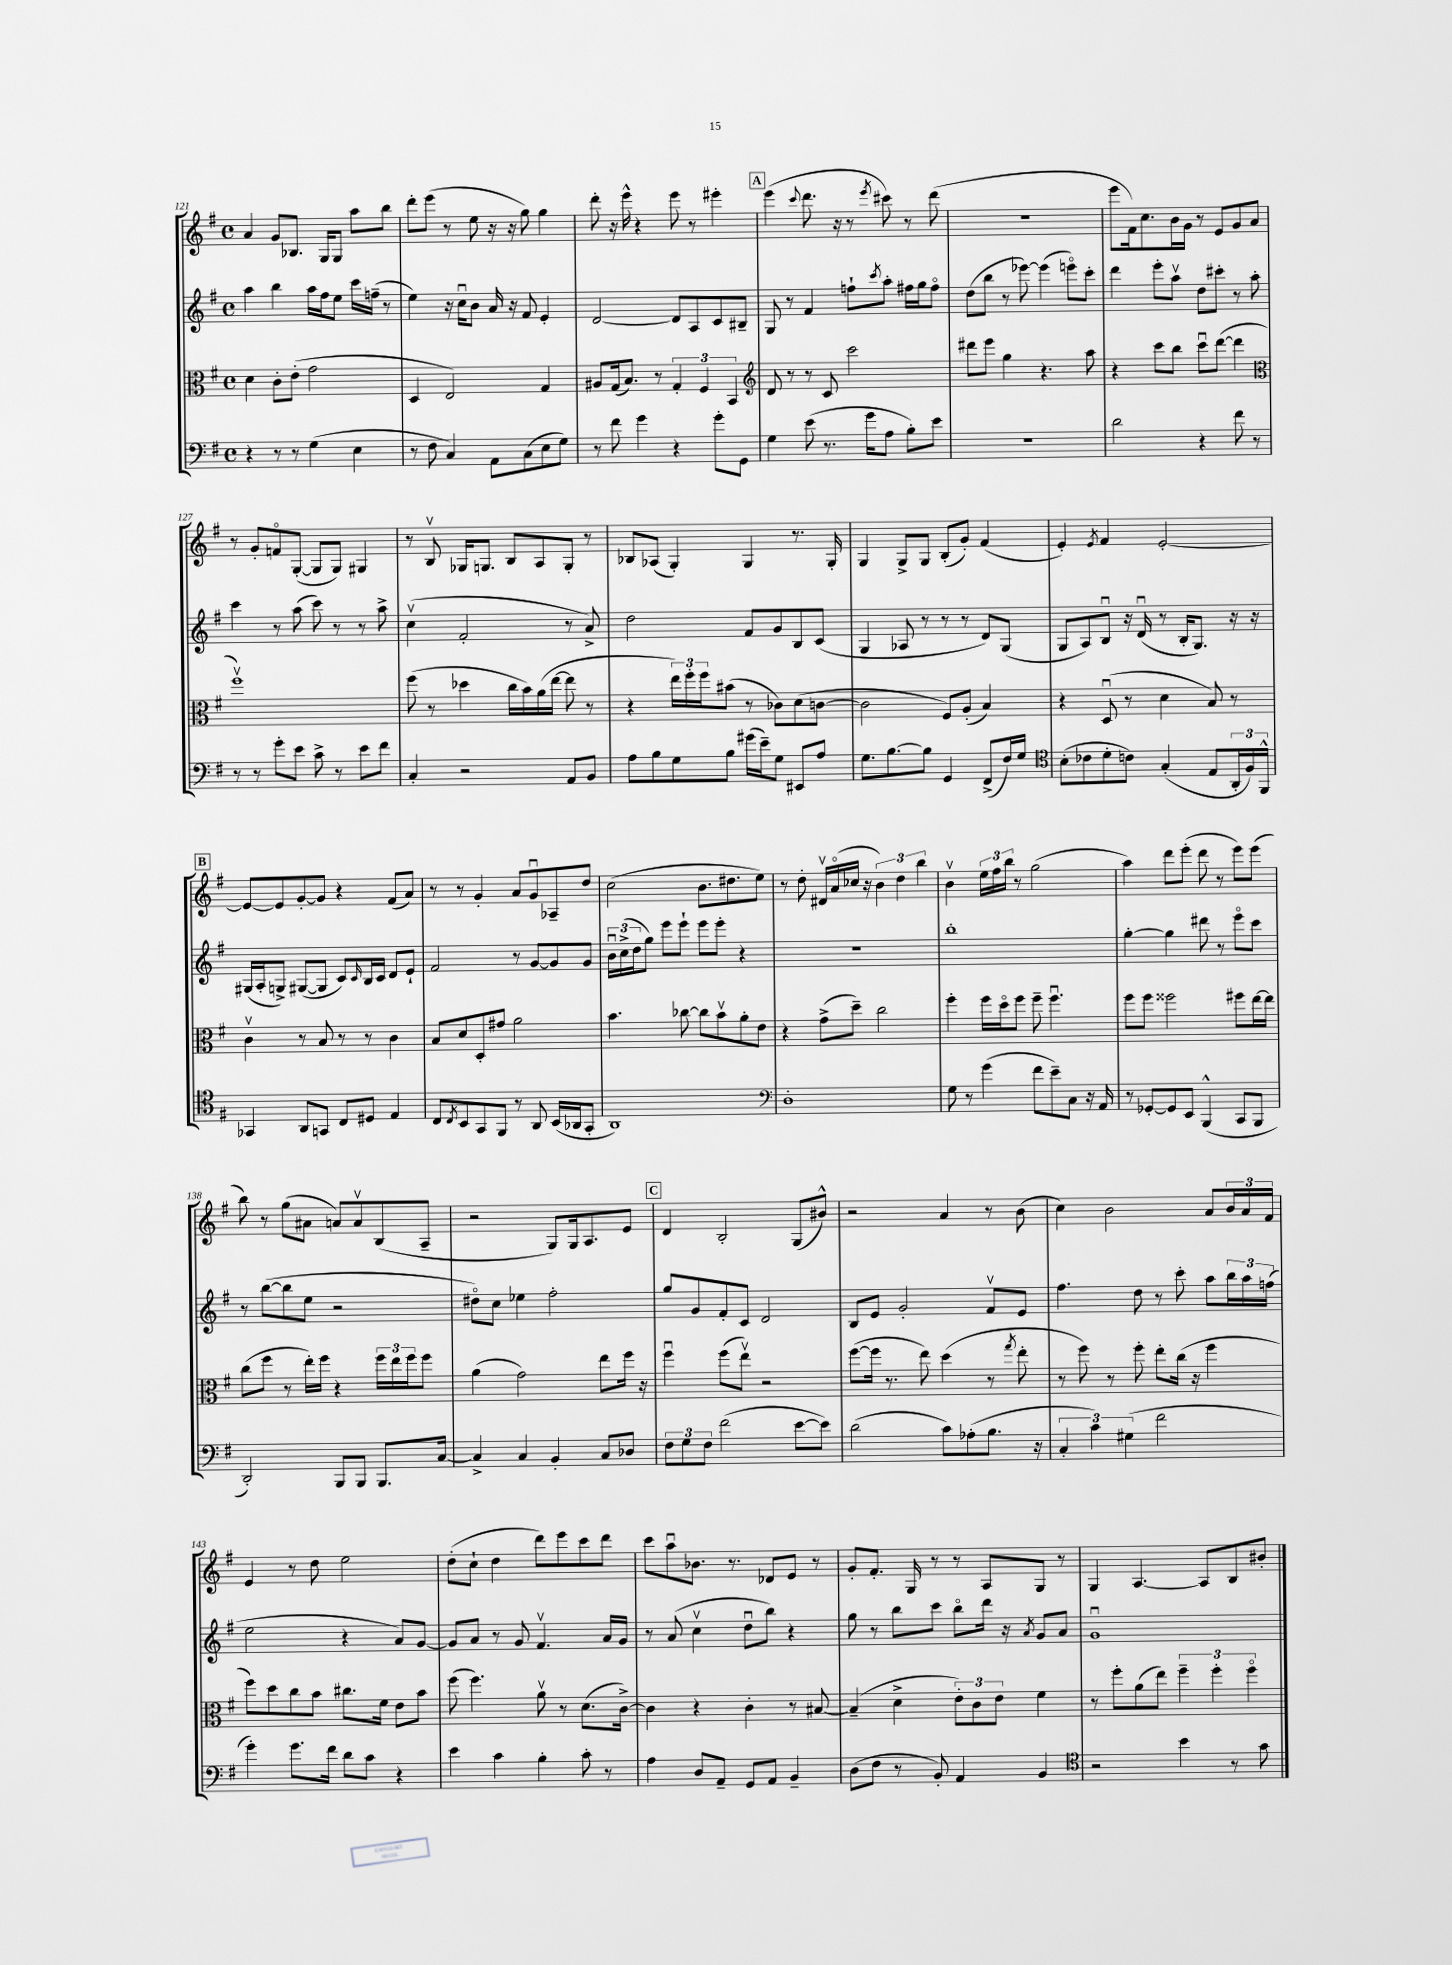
<<
\new StaffGroup <<
\new Staff = "s0" {
    \clef treble \key g \major \defaultTimeSignature \time 4/4
    a'4 g'8 bes8. g16 g8 a''8 b''8 |
    d'''8-. e'''8( r8 e''8 r16 r16 g''8) g''4 |
    d'''8-. r16 e'''16-^ r4 e'''8 r8 eis'''4-. |
    \mark \markup { \box "A" } e'''4( \appoggiatura { c'''8 } d'''8. r16 r8 \acciaccatura { e'''8 } cis'''8) r8 d'''8( |
    R1 |
    e'''8 fis'16) c''8. b'16 g'16 r8 e'8 g'8 a'8 |
    r8 g'8-. f'8\flageolet g8~-.( g8 g8) gis4 |
    r8 b8\upbow ges16 g8. b8 a8 g8-. r8 |
    bes8 aes8( g4-.) g4 r8. g16-. |
    g4 g8-> g8 b8-.( g'8-.) fis'4( |
    e'4-.) \acciaccatura { e'8 } fis'4 e'2~-. |
    \mark \markup { \box "B" } e'8~ e'8 g'8~-. g'8 r4 fis'8( a'8) |
    r8 r8 g'4-. a'8 g'8\downbow aes8-- d''8 |
    c''2( b'8. dis''8. e''8) |
    r8 d''8-. dis'16\upbow a'16\flageolet( ces''16 r16 \tuplet 3/2 { b'4) d''4 b''4 } |
    b'4\upbow \tuplet 3/2 { e''16 fis''16 b''16 } r8 g''2( |
    a''4) d'''8 e'''8-.( d'''8 r8 e'''8) e'''8( |
    b''8) r8 g''8( ais'8 a'8) a'8\upbow b8( a8-- |
    r2 g8) g16 a8. e'8 |
    \mark \markup { \box "C" } d'4 b2-. g8( bis'8-^) |
    r2 a'4 r8 b'8( |
    c''4) b'2 a'8 \tuplet 3/2 { b'16 a'16 fis'16 } |
    e'4 r8 d''8 e''2 |
    d''8-.( c''8-! d''4 d'''8) e'''8 c'''8 d'''8 |
    c'''8 a''8\downbow bes'8. r8. des'8 e'8 r8 |
    g'8-. fis'8.-. g16 r8 r8 a8 g8 r8 |
    g4 a4.~ a8 b8 bis'8-. \bar "|." |
}
\new Staff = "s1" {
    \clef treble \key g \major \defaultTimeSignature \time 4/4
    a''4 b''4 a''16 fis''16 e''8 c'''16 f''16--( r8 |
    e''4) r16 c''16\downbow b'8 a'16 r16 fis'8 e'4-. |
    d'2~ d'8 a8 c'8 bis8-- |
    \mark \markup { \box "A" } g8 r8 fis'4 f''8-! \acciaccatura { c'''8 } a''8-. fis''16 g''16 fis''8\flageolet |
    d''8( b''8 r8 ees'''8~) ees'''4( e'''8\flageolet) c'''8-. |
    d'''4 e'''8-. a''8\upbow d''8 cis'''8-. r8 a''8-. |
    c'''4 r8 a''8( c'''8) r8 r8 a''8-> |
    c''4\upbow( fis'2-. r8 a'8->) |
    d''2 fis'8 g'8 b8 c'8( |
    g4 aes8 r8 r8 r8 d'8) g8( |
    g8 a8) b8\downbow r16 d'16\downbow( r8 b16-. g8.) r16 r16 |
    \mark \markup { \box "B" } gis16( a16-. g8->) gis8~( gis8 c'8) \grace { c'16 } b16 c'16 d'8 e'8-! |
    fis'2 r8 g'8~ g'8 g'8 |
    \tuplet 3/2 { b'16\downbow c''16->( d''16 } g''8) e'''8 e'''8-! e'''8 e'''8-. r4 |
    R1 |
    b''1-. |
    g''4~-. g''4 dis'''8 r8 e'''8\flageolet c'''8 |
    r8 b''8~( b''8 e''8 r2 |
    dis''8\flageolet) c''8 ees''4 fis''2-. |
    \mark \markup { \box "C" } g''8 g'8 fis'8-. c'8 d'2 |
    b8 e'8 g'2-. fis'8\upbow e'8 |
    fis''4. d''8 r8 c'''8-. a''8 \tuplet 3/2 { b''16 a''16 f''16( } |
    e''2 r4 a'8) g'8~ |
    g'8 a'8 r8 g'8 fis'4.\upbow a'16 g'16 |
    r8 a'8( c''4\upbow d''8\downbow b''8) r4 |
    g''8 r8 b''8 c'''8 b''8\flageolet d'''16 r16 \acciaccatura { a'8 } g'8 a'8 |
    g'1\downbow \bar "|." |
}
\new Staff = "s2" {
    \clef alto \key g \major \defaultTimeSignature \time 4/4
    d'4 c'8-. e'8-.( g'2 |
    d4 e2) g4 |
    ais8 g16( b8.) r8 \tuplet 3/2 { g4-. fis4 b,4 } |
    \mark \markup { \box "A" } \clef treble d'8 r8 r8 c'8 c'''2 |
    dis'''8 e'''8 g''4 r4. a''8 |
    r4 c'''8 b''8 c'''8\downbow d'''8~( d'''4 |
    \clef alto fis''1\upbow) |
    fis''8( r8 des''4 c''16 b'16) a'16( e''16~ e''8 r8 |
    r4 \tuplet 3/2 { e''16) fis''16-. fis''16 } bis'8( r8 ces'8) d'8( c'8~ |
    c'2 fis8) a8-.( b4) |
    r4 d8\downbow( r8 d'4 b8) r8 |
    \mark \markup { \box "B" } c'4\upbow r8 b8 r8 r8 c'4 |
    b8 d'8 d8-. gis'8 a'2 |
    b'4. ces''8~ ces''8 b'8\upbow a'8-. e'8 |
    r4 g'8->( d''8--) c''2 |
    fis''4-. fis''16 d''16\flageolet fis''8 fis''8-- fis''4.\downbow |
    fis''8 fis''8 fisis''2 fis''8 e''16~ e''16 |
    c''8( fis''8 r8 e''16-.) fis''16 r4 \tuplet 3/2 { fis''16 e''16 fis''16 } fis''8 |
    a'4( g'2) e''8 fis''16 r16 |
    \mark \markup { \box "C" } fis''4\downbow fis''8( e''8\upbow) r2 |
    fis''8~( fis''16 r8. e''8) d''4( r8 \acciaccatura { g''8 } e''8-. |
    r8 fis''8) r8 fis''8-. e''8-. c''16( r16 fis''4 |
    fis''8) d''8 c''8 b'8 cis''8. fis'16 e'8 b'8 |
    fis''8( fis''4.) a'8\upbow r8 d'8.( c'16~->) |
    c'4 r4 c'4-. r8 bis8~ |
    bis4--( d'4-> \tuplet 3/2 { e'8-.) c'8 e'8 } fis'4 |
    r8 fis''8-. a'8( e''8) \tuplet 3/2 { fis''4-- fis''4-. fis''4\flageolet } \bar "|." |
}
\new Staff = "s3" {
    \clef bass \key g \major \defaultTimeSignature \time 4/4
    r4 r8 r8 g4( e4 |
    r8 fis8 c4) a,8 c8( e8 g8) |
    r8 fis'8 g'4 r4 g'8-. g,8 |
    \mark \markup { \box "A" } g4 e'8( r8. g'16 a8 b8-.) e'8 |
    R1 |
    d'2 r4 fis'8 r8 |
    r8 r8 g'8-. e'8 c'8-> r8 e'8 fis'8 |
    c4-. r2 a,8 b,8 |
    a8 b8 g8 b8 gis'16( e'16--) g8 eis,8 a8 |
    g8. b8.~ b8 g,4 fis,8->( fis16) g16 |
    \clef tenor b8-.( ces'8 d'8-. c'8) g4-.( e8 \tuplet 3/2 { a,16-. fis16) fis,16-^ } |
    \mark \markup { \box "B" } ges,4 a,8 g,8 c8 dis8 e4 |
    c8 \acciaccatura { c8 } b,8 g,8 fis,8 r8 a,8 b,16( aes,16 g,8-. |
    a,1) |
    \clef bass d1-. |
    g8 r8 g'4( fis'8 e'8--) c8 r16 a,16 |
    r8 ges,8~-. ges,8 e,8 b,,4-^( c,8 b,,8 |
    d,2-.) b,,8 b,,8 b,,8. c16~ |
    c4-> c4 b,4-. c8 des8 |
    \mark \markup { \box "C" } \tuplet 3/2 { fis8 g8 fis8 } fis'2( e'8~ e'8) |
    d'2( c'8) aes8-.( b8. r16 |
    \tuplet 3/2 { c4-. c'4) gis4( } fis'2 |
    g'4-.) g'8. fis'16 d'8 c'8 r4 |
    e'4 c'4 b4-. c'8-. r8 |
    a4 d8 a,8-- g,8 a,8 b,4-- |
    d8( fis8 r8 b,8-.) a,4 b,4 |
    \clef tenor r2 b'4 r8 g'8 \bar "|." |
}
>>
>>
\layout { \context { \Score currentBarNumber = #121 } }
